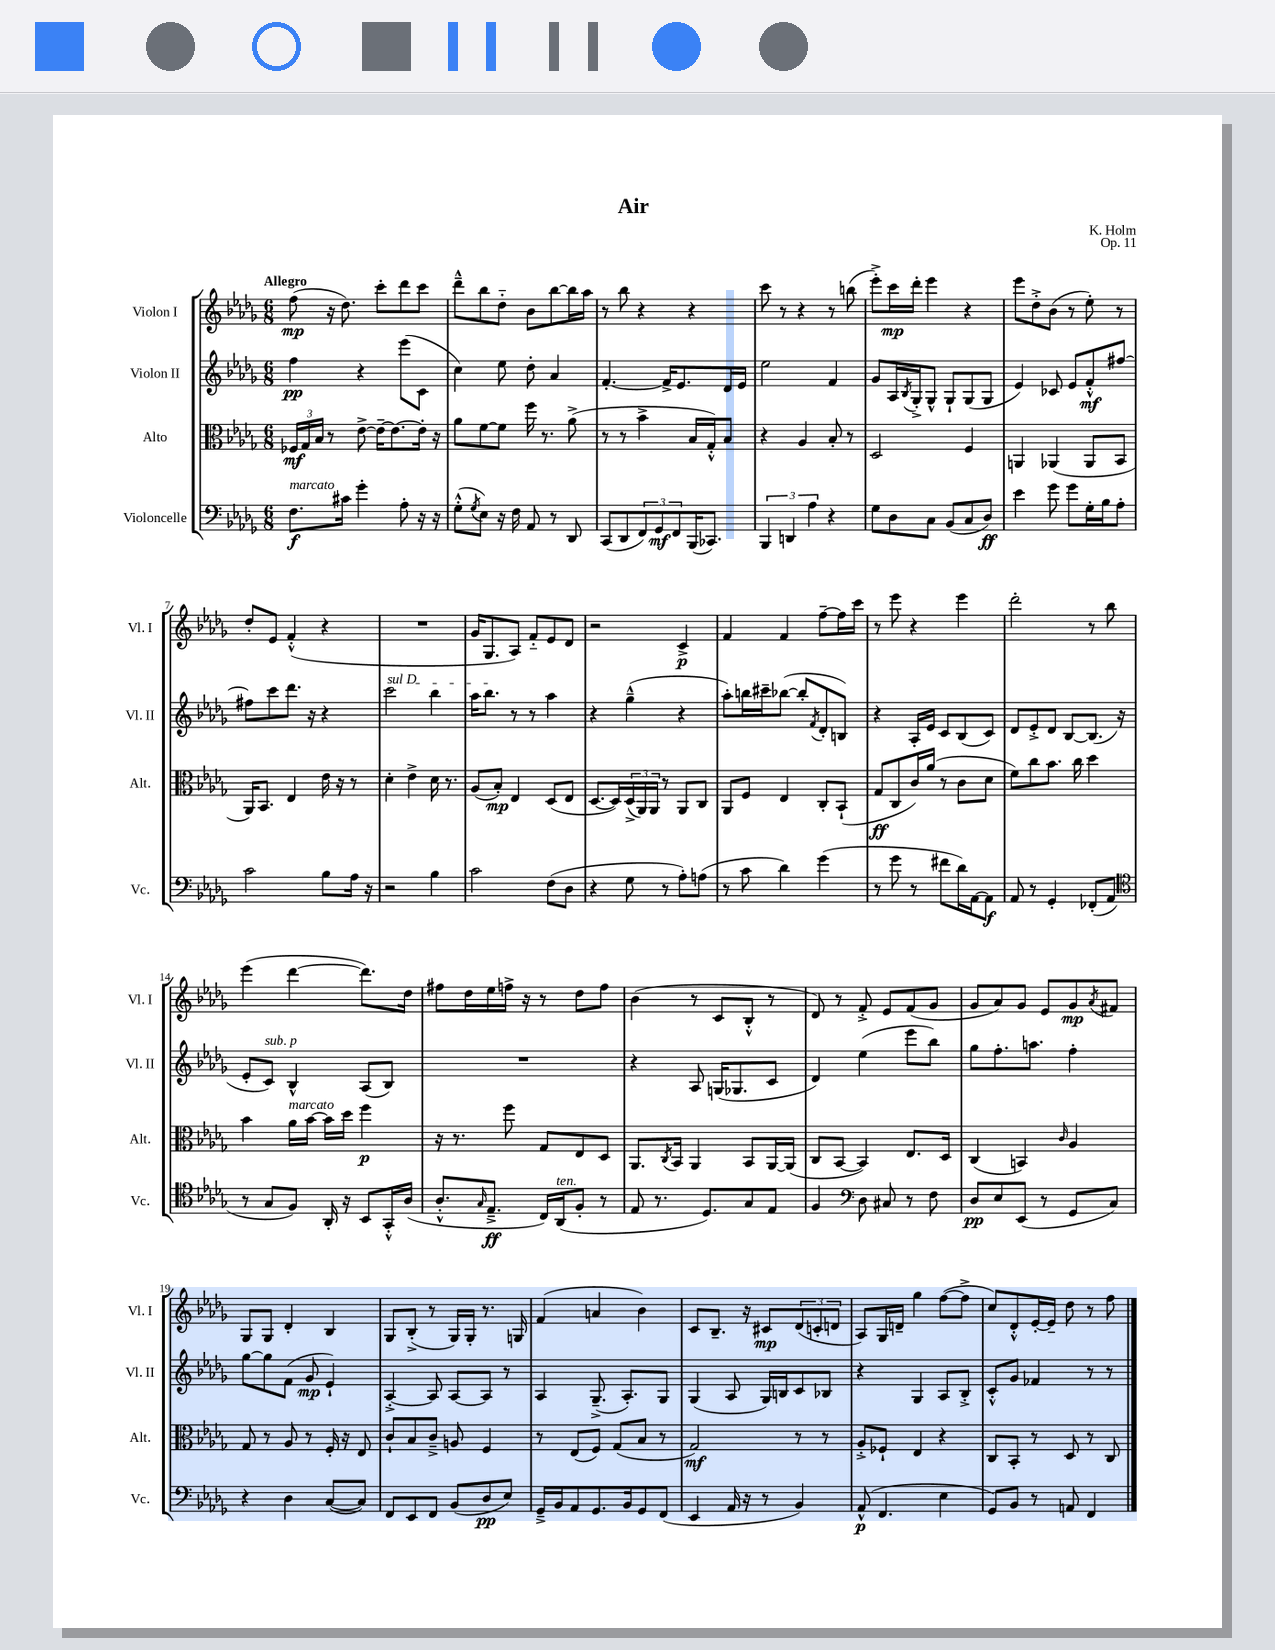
\header { title = "Air" composer = "K. Holm" opus = "Op. 11" }
<<
\new StaffGroup <<
\new Staff = "s0" \with { instrumentName = "Violon I" shortInstrumentName = "Vl. I" } {
    \clef treble \key des \major \numericTimeSignature \time 6/8 \tempo "Allegro"
    f''8\mp( r16 des''8.) c'''8-. des'''8 c'''8 |
    des'''8---^ bes''8 des''8-_ bes'8 bes''8~ bes''16 aes''16 |
    r8 bes''8 r4 r4 |
    c'''8 r8 r4 r8 b''8( |
    ees'''8-.->) c'''16\mp des'''16-. ees'''4 r4 |
    ees'''8 des''8-.-> bes'8( r8 ees''8-.) r8 |
    des''8-. ees'8 f'4-.-^( r4 |
    R2. |
    ges'16 ges8. aes8) f'8-_ ees'8 des'8 |
    r2 c'4->\p |
    f'4 f'4 f''8~-- f''16 c'''16 |
    r8 ees'''8 r4 ees'''4 |
    des'''2-. r8 bes''8 |
    ees'''4( des'''4~ des'''8.) des''16 |
    fis''8 des''16 ees''16 f''16-> r16 r8 des''8 f''8 |
    bes'4( r8 c'8 bes8-.-^ r8 |
    des'8) r8 f'8-.-> ees'8 f'8( ges'8 |
    ges'8 aes'8) ges'8 ees'8 ges'8\mp \acciaccatura { aes'8 } fis'8 |
    ges8 ges8 des'4-. bes4 |
    ges8 bes8-.->( r8 ges16) ges16-. r8. g16 |
    f'4( a'4 bes'4) |
    c'8 bes8.-- r16 cis'8\mp \tuplet 3/2 { des'8( c'8-. d'8 } |
    aes8) ges16 d'16-- ges''4 f''8~( f''8-> |
    c''8) des'8-.-^ ees'16~-. ees'16-- des''8 r8 f''8 \bar "|." |
}
\new Staff = "s1" \with { instrumentName = "Violon II" shortInstrumentName = "Vl. II" } {
    \clef treble \key des \major \numericTimeSignature \time 6/8
    f''4\pp r4 ees'''8( c'8 |
    c''4) ees''8 des''8-. aes'4 |
    f'4.~-. f'16-> ees'8. des'16 ees'16 |
    ees''2 f'4 |
    ges'8 aes16 \acciaccatura { bes8 } ges16-.-> ges8-^ ges8-! ges8( ges8 |
    ees'4) ces'8 ees'8 f'8-.-^\mf fis''8~ |
    fis''8 c'''8 des'''8. r16 r4 |
    \once \override TextSpanner.bound-details.left.text = \markup { \italic "sul D" } c'''2\startTextSpan bes''4 |
    aes''16 bes''8.\stopTextSpan r8 r8 aes''4 |
    r4 ges''4---^( r4 |
    aes''8-.) b''16 cis'''16-- bes''8~( bes''8-. \acciaccatura { f'8 } des'8-. b8) |
    r4 aes16-. ees'16 c'8 bes8( c'8) |
    des'8 ees'8-.-> des'8 bes8~ bes8.( r16 |
    ees'8-. c'8^\markup { \italic "sub. p" }) bes4-^ aes8( bes8) |
    R2. |
    r4 aes8 g16( ges8. c'8 |
    des'4) ees''4( ees'''8 bes''8) |
    ges''8 f''8.-. a''8. f''4-. |
    ges''8~ ges''8 f'8( ges'8\mp ees'4-!) |
    aes4~-.-> aes8 aes8~ aes8 r8 |
    aes4 ges8.--->( aes8.-.) ges8 |
    ges4( aes8 ges16) b16 c'8 bes8 |
    r4 ges4 aes8 bes8-.-> |
    c'8-.-^ ges'8 fes'4 r8 r8 \bar "|." |
}
\new Staff = "s2" \with { instrumentName = "Alto" shortInstrumentName = "Alt." } {
    \clef alto \key des \major \numericTimeSignature \time 6/8
    \tuplet 3/2 { fes16\mf ges16 bes16 } r8 ees'8~-> ees'16~-- ees'8.~ ees'16-. r16 |
    aes'8 f'8~ f'8 f''16 r8. aes'8->( |
    r8 r8 bes'4-> bes16 ges16-.-^) bes8 |
    r4 aes4 bes8-. r8 |
    des2 f4 |
    a,4 aes,4( aes,8 bes,8 |
    aes,16) bes,8. ees4 ees'16 r16 r8 |
    des'4-. ees'4-> des'16 r8. |
    aes8( bes8-.\mp) ees4 des8( ees8 |
    des8.~ des16) \tuplet 3/2 { des16->( aes,16) aes,16 } r8 aes,8 c8 |
    aes,8 f8 ees4 c8-. bes,8-!( |
    ges8\ff c8 c'16) aes'16( r8 c'8 des'8 |
    f'8) c''8 bes'8. c''16 des''4 |
    bes'4 aes'16^\markup { \italic "marcato" } bes'16~ bes'16 des''16 f''4\p |
    r16 r8. f''8 ges8 ees8 des8 |
    aes,8. \acciaccatura { c8 } bes,16 aes,4 bes,8 aes,16~ aes,16( |
    c8 bes,8~ bes,4) ees8. des16 |
    c4( b,4) \grace { c'16 } aes4 |
    ges8 r8 aes8 r8 f16-. r16 ees8 |
    c'8-! bes8 c'8---> a8 f4 |
    r8 ees8( f8) ges8( bes8 r8 |
    ges2\mf) r8 r8 |
    aes8-.-> fes8-! ees4 r4 |
    c8 bes,8-. r8 des8 r8 c8 \bar "|." |
}
\new Staff = "s3" \with { instrumentName = "Violoncelle" shortInstrumentName = "Vc." } {
    \clef bass \key des \major \numericTimeSignature \time 6/8
    f8.\f^\markup { \italic "marcato" } cis'16 ges'4-. aes8-. r16 r16 |
    ges8-.-^( \acciaccatura { ges8 } ees8) r16 f16 aes,8 r8 des,8 |
    c,8( des,8 \tuplet 3/2 { f,8) ges,8\mf f,8 } bes,,16( ces,8.) |
    \tuplet 3/2 { bes,,4 d,4 aes4 } r4 |
    ges8 des8 c8 bes,8( c8 des8\ff) |
    ees'4 ges'8 ges'8 ges16-. bes16 aes8-. |
    c'2 bes8 aes16 r16 |
    r2 bes4 |
    c'2 f8( des8 |
    r4 ges8 r8 aes8-.) a8( |
    r8 c'8 des'4) ges'4( |
    r8 ges'8 r8 fis'8 des'16) aes,16~ aes,8\f |
    aes,8 r8 ges,4-. fes,8-.( aes,8 |
    \clef tenor r8 ges8 f8) aes,16-. r16 bes,8 ges,16-.-^ aes16( |
    aes8.-.-^ \grace { ges16 } ees8.--->\ff c16) aes,16^\markup { \italic "ten." }( f8-. r8 |
    ees8 r8. des8.) ges8 ees8 |
    f4 \clef bass des8 cis8 r8 f8 |
    des8\pp ees8 ees,8( r8 ges,8 c8) |
    r4 des4 c8~( c8) |
    f,8 ees,8 f,8 bes,8( des8\pp ees8) |
    ges,16---> bes,16 aes,8 ges,8. bes,16 ges,8 f,8( |
    ees,4 aes,16 r16 r8 bes,4) |
    aes,8-^\p( f,4. ees4 |
    ges,8) bes,8 r8 a,8 f,4 \bar "|." |
}
>>
>>
